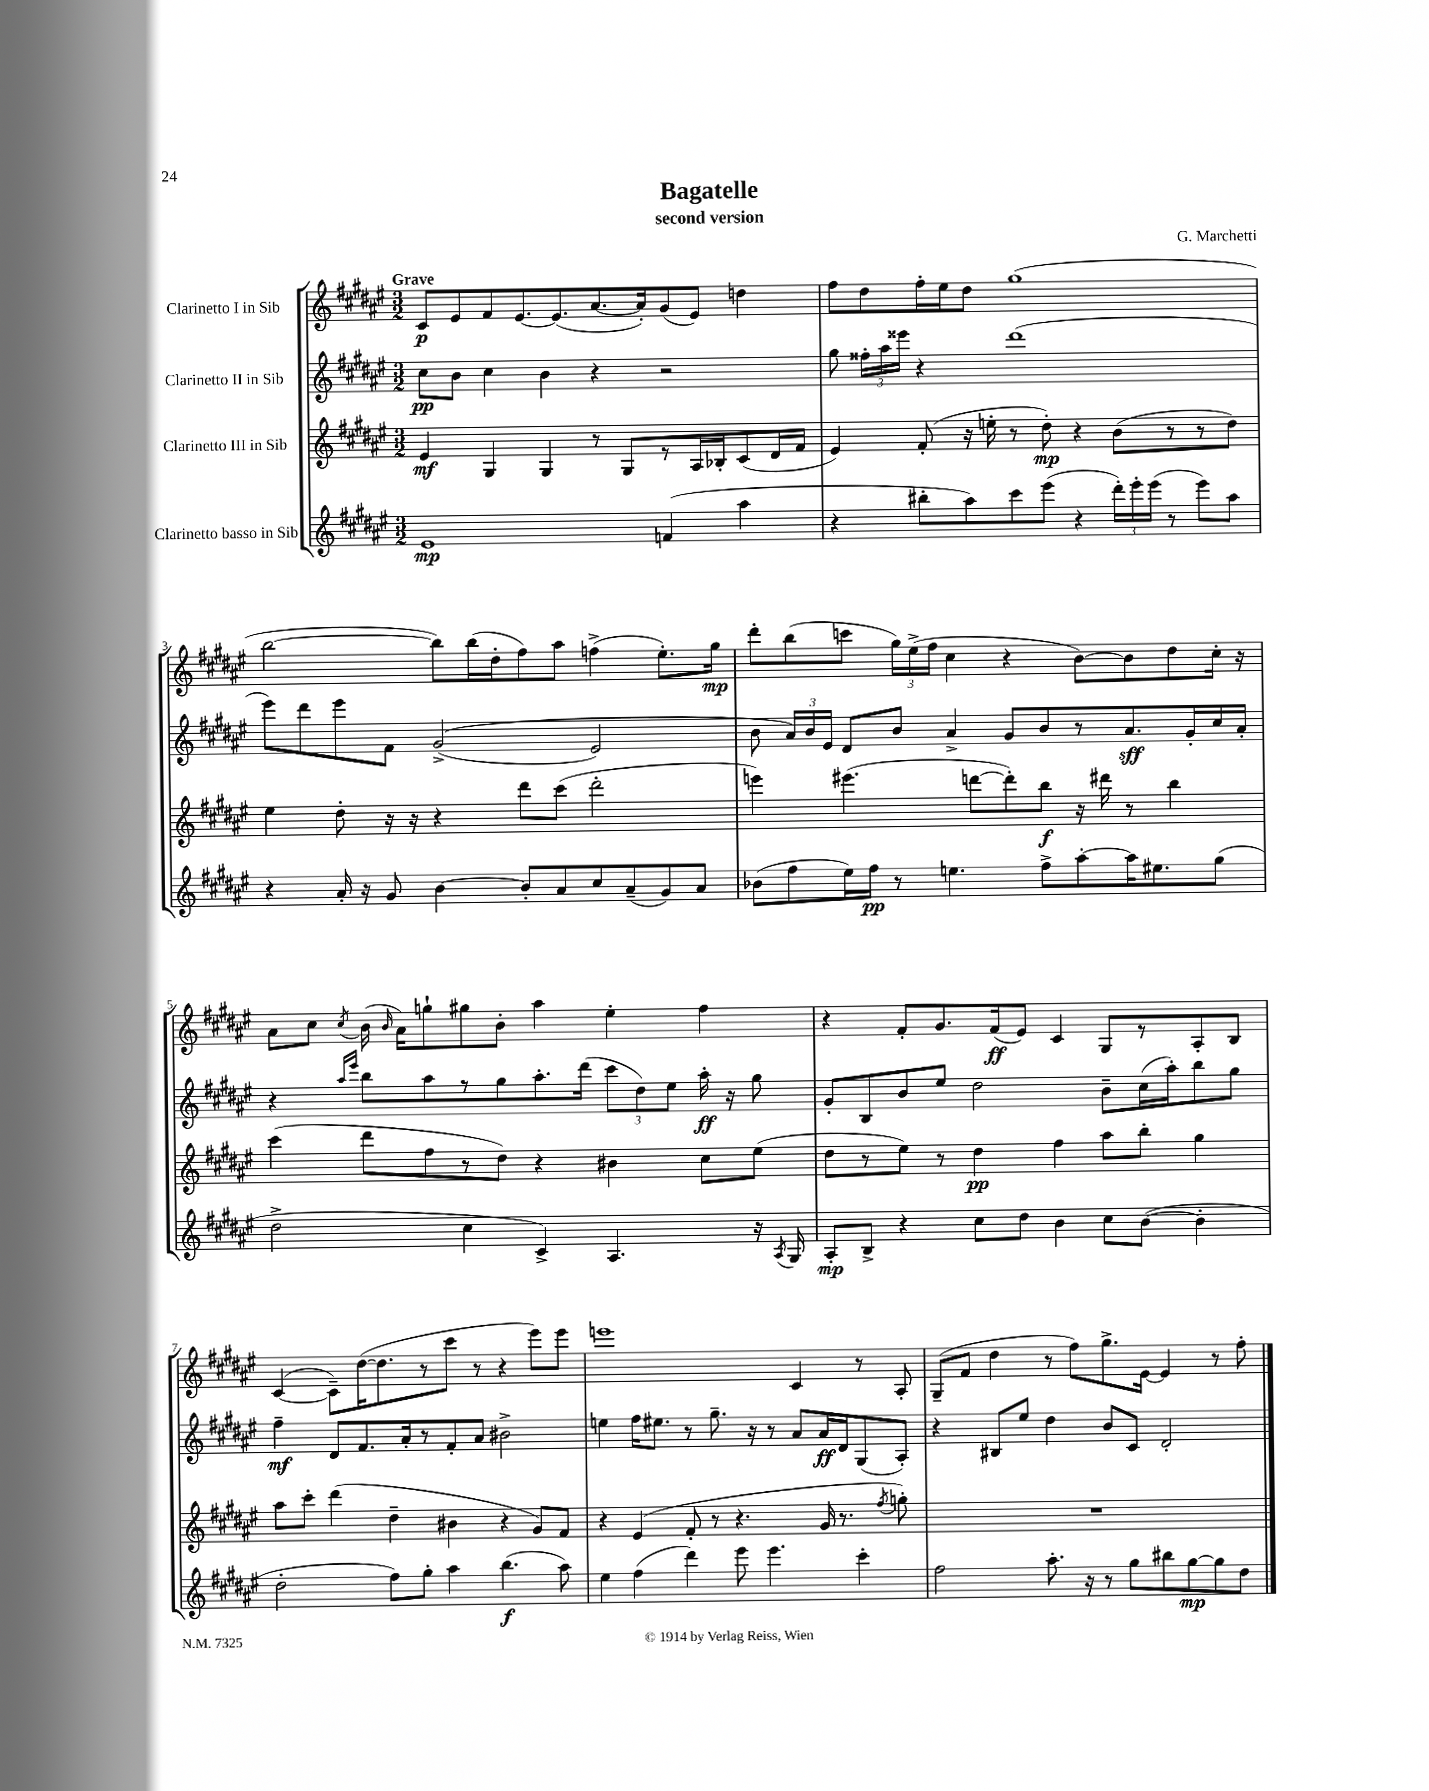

**kern	**kern	**kern	**kern
*staff4	*staff3	*staff2	*staff1
*clefG2	*clefG2	*clefG2	*clefG2
*k[f#c#g#d#a#e#]	*k[f#c#g#d#a#e#]	*k[f#c#g#d#a#e#]	*k[f#c#g#d#a#e#]
*M3/2	*M3/2	*M3/2	*M3/2
1e#	4e#	8cc#	8c#
.	.	8b	8e#
.	4G#	4cc#	8f#
.	.	.	[8.e#
.	4G#	4b	.
.	.	.	(8.e#]
.	8r	4r	[8.a#
.	8G#	.	.
.	.	.	16a#'])
(4f	8r	2r	(8g#
.	16A#	.	8e#)
.	16B-'	.	.
4aa#	(8c#	.	4dd
.	16d#	.	.
.	16f#	.	.
=	=	=	=
4r	4e#)	8gg#	8ff#
.	.	24ff##'	8dd#
.	.	24aa#	.
.	.	24eee##	.
8bb#'	(8f#'	4r	16ff#'
.	.	.	16ee#
8aa#)	16r	.	8dd#
.	16ee'	.	.
8ccc#	8r	(1ddd#	(1gg#
(8eee#	8dd#')	.	.
4r	4r	.	.
24ddd#')	(8b	.	.
24eee#'	.	.	.
(24eee#	.	.	.
8r	8r	.	.
8eee#)	8r	.	.
8aa#	8dd#)	.	.
=	=	=	=
4r	4ee#	8eee#)	[2bb
.	.	8ddd#	.
16a#'	8dd#'	8eee#	.
16r	.	.	.
8g#	16r	8f#	.
.	16r	.	.
[4b	4r	&((2g#^	8bb])
.	.	.	(16bb
.	.	.	16dd#'
8b']	8ddd#	.	8ff#)
8a#	(8ccc#	.	8aa#
8cc#	2ddd#'	2e#)	(4ff^
(8a#~	.	.	.
8g#)	.	.	8.ee#')
8a#	.	.	.
.	.	.	16gg#
=	=	=	=
(8b-	4eee)	8b	8ddd#'
8ff#	.	24a#&)	(8bb
.	.	24b	.
.	.	24e#	.
16ee#)	(4.eee#	8d#	8ccc
16ff#	.	.	.
8r	.	8b	24gg#)
.	.	.	(24ee#^
.	.	.	24ff#
4.ee	.	4a#^	4cc#
.	[8ddd	.	.
.	8ddd'])	8g#	4r
8ff#^	8bb	8b	.
[8aa#'	16r	8r	[8b)
.	16ddd#	.	.
16aa#]	8r	8.a#	8b]
8.ee#	.	.	.
.	4bb	.	8dd#
.	.	16g#'	.
(8gg#	.	16cc#	16cc#'
.	.	16a#'	16r
=	=	=	=
2dd#^	(4ccc#	4r	8a#
.	.	.	8cc#
.	.	16qqaa#	.
.	.	16qqeee#	8qcc#
.	8ddd#	8bb	(16b
.	.	.	16qqb
.	.	.	16a#)
.	8ff#	8aa#	8gg`
4cc#	8r	8r	8gg#
.	8dd#)	8gg#	8b'
4c#^)	4r	8.aa#'	4aa#
.	.	(16ddd#	.
4.A#	4b#	12ccc#	4ee#'
.	.	12dd#)	.
.	.	12ee#	.
.	8cc#	16aa#'	4ff#
.	.	16r	.
16r	(8ee#	8gg#	.
8qA#	.	.	.
16G#	.	.	.
=	=	=	=
8A#'	8dd#	8g#'	4r
8B^	8r	8B	.
4r	8ee#)	8b	8f#'
.	8r	8ee#	8.g#
8cc#	4dd#	2dd#	.
.	.	.	(16f#
8dd#	.	.	8e#)
4b	4ff#	.	4c#
8cc#	8aa#	8b~	8G#
([8b	8bb'	(16cc#	8r
.	.	16aa#')	.
4b']	4gg#	8bb	8A#'
.	.	8gg#	8B
=	=	=	=
2dd#'	8aa#	4ff#~	([4c#
.	8ccc#'	.	.
.	(4ddd#	8d#	8c#~])
.	.	8.f#	([16dd#
.	.	.	8.dd#]
8ff#)	4dd#~	.	.
.	.	16a#'	.
8gg#'	.	8r	8r
4aa#	4b#	8f#'	8ccc#
.	.	8a#	8r
(4.bb	4r	2b#^	4r
.	8g#)	.	8eee#)
8aa#)	8f#	.	8eee#
=	=	=	=
4ee#	4r	4ee	1eee
(4ff#	(4e#	16ff#	.
.	.	8.ee#	.
4ddd#)	8f#'	8r	.
.	8r	8.gg#~	.
8eee#	4.r	.	.
.	.	16r	.
4.eee#	.	8r	.
.	.	8a#	4c#
.	16g#	16a#	.
.	8.r	16d#	.
4ccc#'	.	(8G#	8r
.	8qff#	.	.
.	8gg')	8A#')	8A#'
=	=	=	=
2ff#	1.r	4r	(8G#~
.	.	.	8f#
.	.	8B#	4dd#
.	.	8ee#	.
8.aa#'	.	4dd#	8r
.	.	.	8ff#)
16r	.	.	.
8r	.	8b	8.gg#^
8gg#	.	8c#	.
.	.	.	[16e#
8bb#	.	2d#'	4e#]
[8gg#	.	.	.
8gg#]	.	.	8r
8dd#	.	.	8ff#'
==	==	==	==
*-	*-	*-	*-
